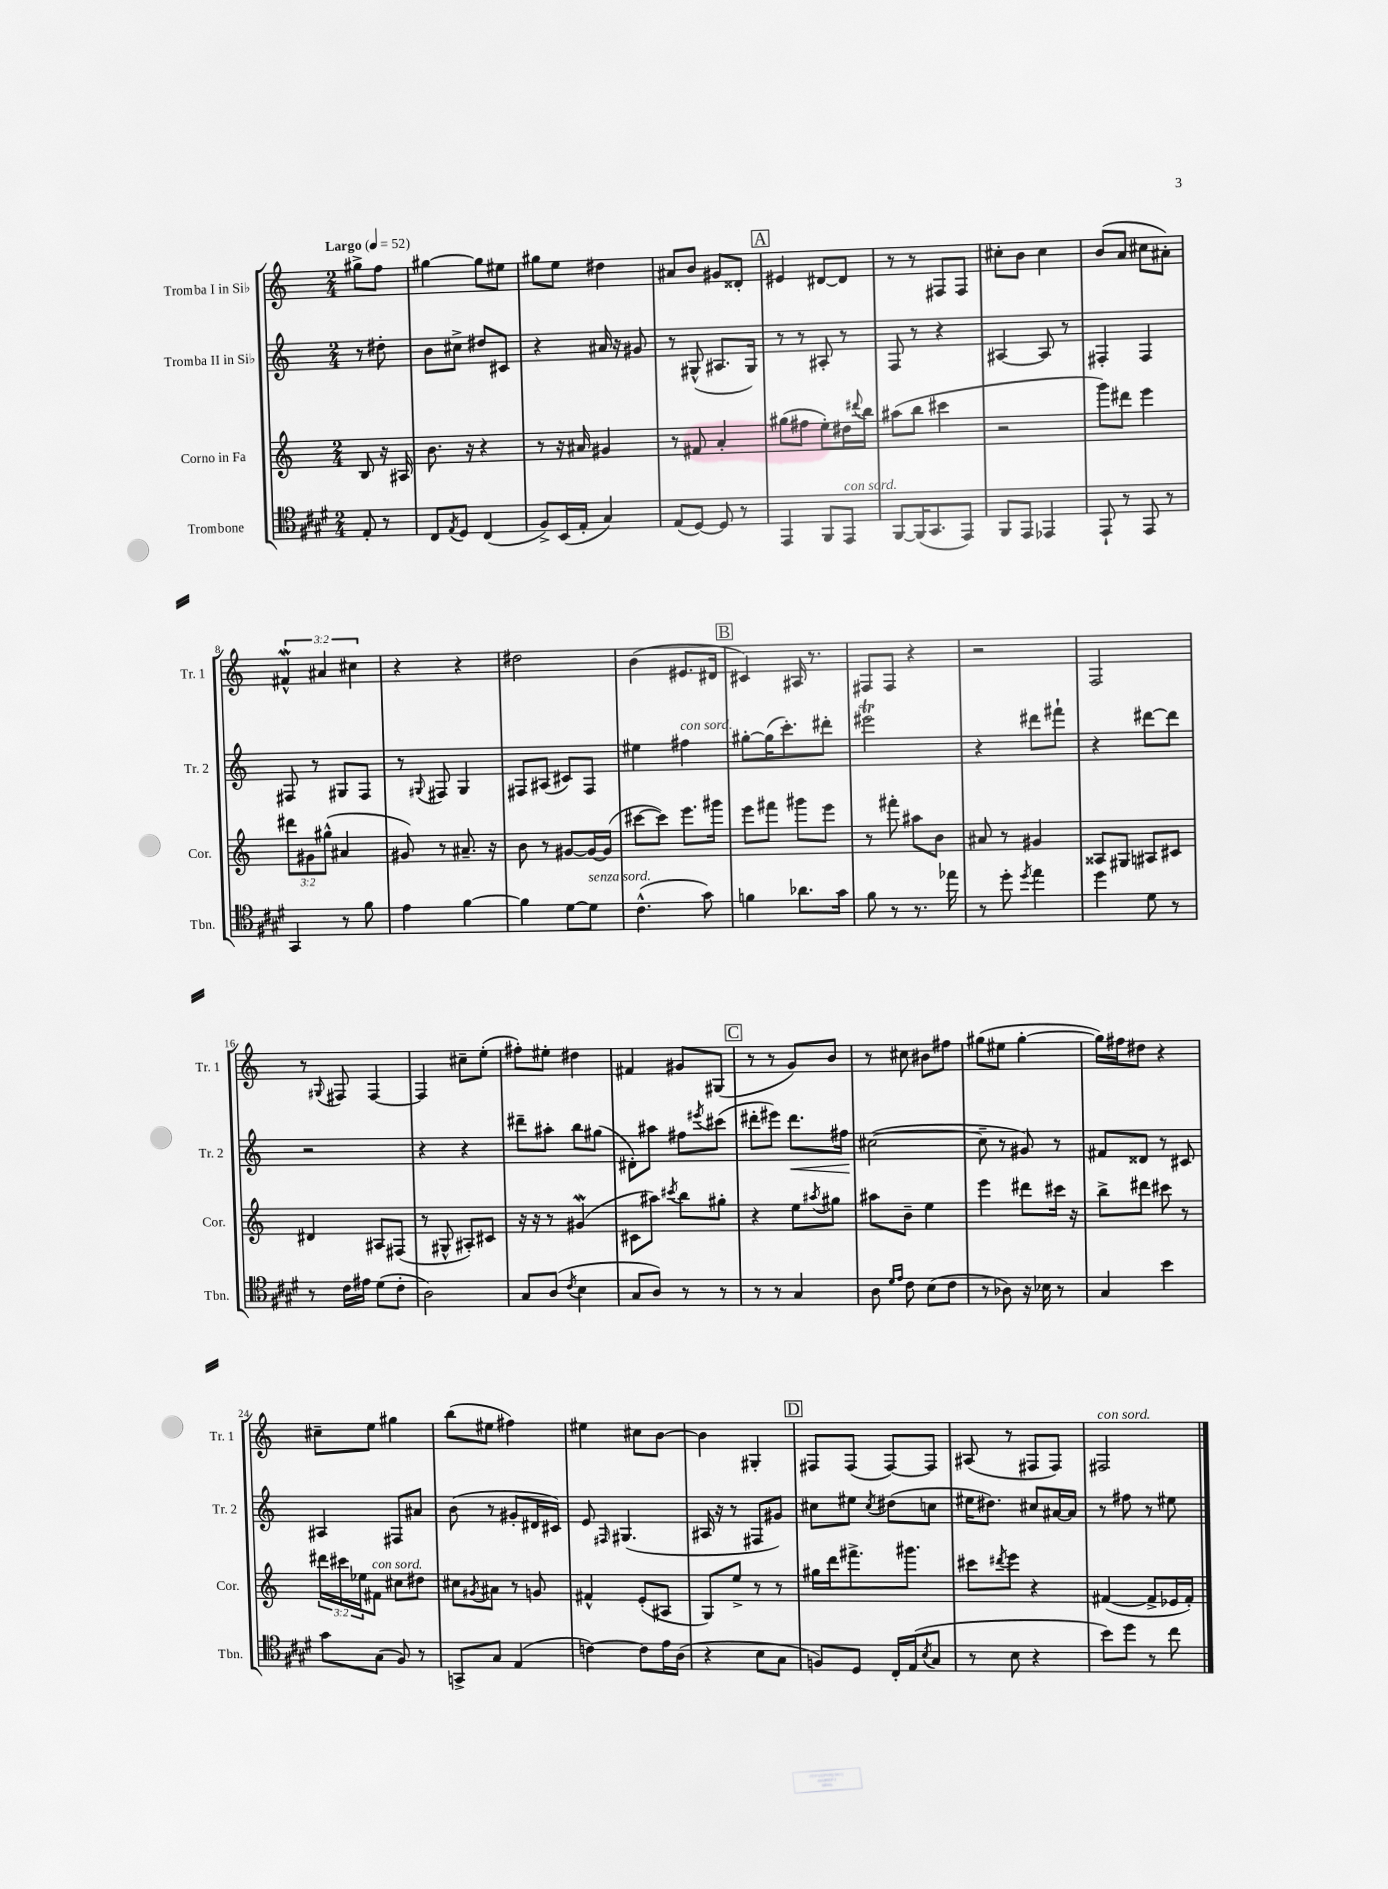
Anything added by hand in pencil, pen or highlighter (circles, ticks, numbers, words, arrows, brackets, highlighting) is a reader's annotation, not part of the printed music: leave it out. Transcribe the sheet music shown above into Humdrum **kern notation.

**kern	**kern	**kern	**kern
*staff4	*staff3	*staff2	*staff1
*clefC4	*clefG2	*clefG2	*clefG2
*k[f#c#g#d#]	*k[]	*k[]	*k[]
*M2/4	*M2/4	*M2/4	*M2/4
*MM52	*MM52	*MM52	*MM52
8E'	8B	8r	8gg#^
8r	16r	8dd#'	8ff
.	16A#	.	.
=	=	=	=
8C#	8.b	8b	[4gg#
8qE	.	.	.
8D#	.	8cc#^	.
.	16r	.	.
(4C#	4r	8dd#	8gg#]
.	.	8c#	8ee#
=	=	=	=
8F#^)	8r	4r	8gg#
(16BB	16r	.	8ee
16E'	16a#	.	.
4G#)	4g#	16a#	4dd#
.	.	16r	.
.	.	8g#	.
=	=	=	=
(8E	8r	8r	8a#
[8D#)	8f#	(8G#^^	8b
8D#]	4a'	8.A#	8g#
8r	.	.	8d##'
.	.	16G#)	.
=	=	=	=
4EE	(8gg#	8r	4e#
.	8ff#	8r	.
8FF#	8ee')	8A#'	[8d#
8EE	16dd#	8r	8d#]
.	8qqddd#	.	.
.	16bb	.	.
=	=	=	=
[8FF#	(8aa#	8F	8r
(16FF#]	8bb	8r	8r
8.GG#	.	.	.
.	4ccc#	4r	8F#
8EE)	.	.	8F#
=	=	=	=
8FF#	2r	[4A#	8cc#'
8EE	.	.	8b
4EE-	.	8A#]	4cc#
.	.	8r	.
=	=	=	=
8EE`	8ggg)	4F#'	(8b
8r	8ddd#	.	8a
8EE	4eee	4F#	8cc#
8r	.	.	8a#')
=	=	=	=
4GG#	12ddd#	8F#	6f#^^
.	12g#	.	.
.	.	8r	.
.	(12gg#^^	.	6a#
8r	4a#	8G#	.
.	.	.	6cc#
8f#	.	8F#	.
=	=	=	=
4e	8g#)	8r	4r
.	.	8qqG#	.
.	8r	8F#	.
[4f#	8.a#~	4G#	4r
.	16r	.	.
=	=	=	=
4f#]	8b	8F#	2dd#
.	8r	(8A#	.
[8d#	[8g#	8c#)	.
8d#]	16g#_	8F#	.
.	(16g#]	.	.
=	=	=	=
(4.c#^^	[8ccc#	4ee#	(4b
.	8ccc#])	.	.
.	8.eee	4ff#	8.e#
8g#)	.	.	.
.	16ggg#	.	16d#
=	=	=	=
4f	8eee	[8gg#'	4c#)
.	8fff#	(16gg#]	.
.	.	8.ccc')	.
8.a-	8ggg#	.	16A#
.	.	.	8.r
.	8eee	8ddd#'	.
16g#	.	.	.
=	=	=	=
8f#	8r	2eee#	8F#
8r	8fff#'	.	8F#
8.r	8aa#	.	4r
.	8b	.	.
16ee-	.	.	.
=	=	=	=
8r	8a#	4r	2r
8dd#'	8r	.	.
8qdd#	.	.	.
4ee	4g#	8ddd#	.
.	.	8fff#`	.
=	=	=	=
4dd#	8A##	4r	2F
.	8G#	.	.
8d#	8A#	[8ddd#	.
8r	8c#	8ddd#]	.
=	=	=	=
8r	4d#	2r	8r
.	.	.	8qqG#
16c#	.	.	8F#
16e#	.	.	.
(8d#	8A#	.	[4F#
8c#'	(8F#	.	.
=	=	=	=
2A)	8r	4r	4F#]
.	8G#^^	.	.
.	8A#')	4r	8cc#~
.	8c#	.	(8ee'
=	=	=	=
8G#	16r	8ddd#~	8ff#')
.	16r	.	.
(8A	8r	8aa#'	8ee#'
8qc#	.	.	.
4B	(4g#	8bb	4dd#
.	.	(8gg#	.
=	=	=	=
8G#	8c#	8d#')	4f#
8A)	8aa#)	8aa#	.
.	8qccc#	.	.
8r	8bb	8ff#	8g#
.	.	8qeee#	.
8r	8gg#'	(8ccc#	(8G#
=	=	=	=
8r	4r	8ddd#'	8r
8r	.	8eee#)	8r
4G#	8ee	8.ddd#	8g)
.	8qaa#	.	.
.	8gg#	.	8b
.	.	16ff#	.
=	=	=	=
8A	8aa#	([2cc#	8r
16qqd#	.	.	.
16qqe	.	.	.
8c#	8b~	.	8cc#
(8B	4ee	.	8b#
8c#	.	.	8ff#
=	=	=	=
8r	4eee	8cc#~]	(8gg#
8A-)	.	8r	8ee#
16r	8ddd#	8g#)	[4gg#'
16B-	.	.	.
8r	16ccc#	8r	.
.	16r	.	.
=	=	=	=
4G#	8bb^	8f#	16gg#])
.	.	.	16ff#
.	8ddd#	8d##	8dd#
4b	8ccc#	8r	4r
.	8r	8c#	.
=	=	=	=
8g#	24ddd#	4A#	8cc#~
.	24ccc#	.	.
.	24ee-	.	.
(8G#	8f#	.	8ee
8F#)	8cc#	8F#	4gg#
8r	8dd#	8a#	.
=	=	=	=
8GG^	8cc#	(8b	(8bb
.	8qg#	.	.
8G#	8a#	8r	8ee#
(4E	8r	8g#'	4ff#)
.	8g	16d#	.
.	.	16c#)	.
=	=	=	=
[4c)	4f#^^	8e	4ee#
.	.	16qqF#	.
.	.	(4.G#	.
8c]	(8e'	.	8cc#
16e	8A#	.	[8b
(16A	.	.	.
=	=	=	=
4r	8G)	16A#	4b]
.	.	16r	.
.	8ee^	8r	.
8B	8r	8F#	4G#'
8G#	8r	8g#)	.
=	=	=	=
8F)	16gg#	8cc#	8F#
.	16ddd	.	.
8D#	8.fff#^	8ee#	(8F#
.	.	8qcc#	.
16C#'	.	(8dd#	[8F#)
(16E	8.ggg#	.	.
8qB	.	.	.
8G#	.	8cc	8F#]
=	=	=	=
8r	8ccc#	16ee#	(8A#
.	.	8.dd#)	.
.	8qddd#	.	.
8B	8eee	.	8r
4r	4r	8cc#	8F#
.	.	[16a#	8F#)
.	.	16a#]	.
=	=	=	=
8b)	([4f#	8r	2F#
8dd#	.	8ff#	.
8r	8f#^]	8r	.
8cc#	16e-	8ee#	.
.	16f#')	.	.
==	==	==	==
*-	*-	*-	*-
